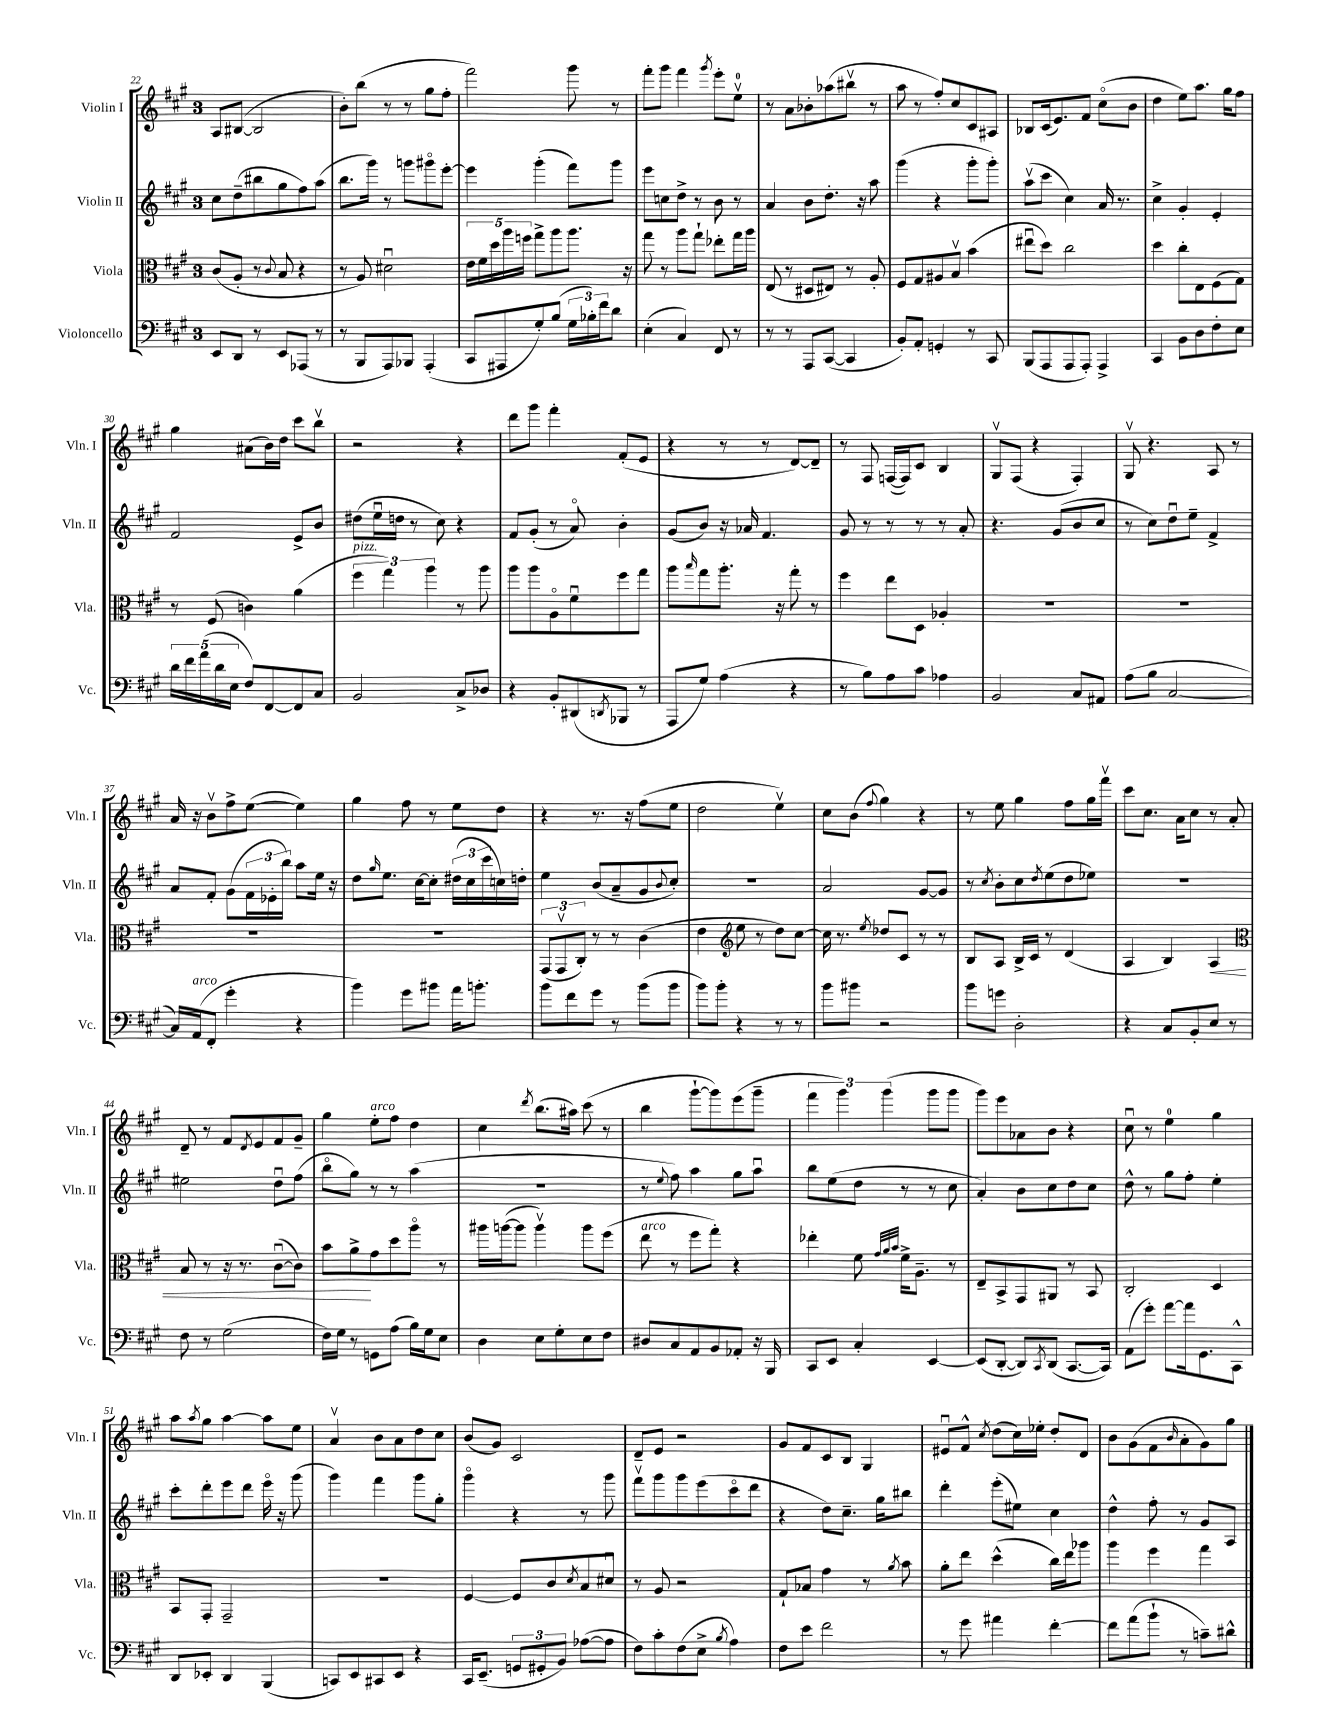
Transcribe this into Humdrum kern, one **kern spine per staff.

**kern	**kern	**kern	**kern
*staff4	*staff3	*staff2	*staff1
*clefF4	*clefC3	*clefG2	*clefG2
*k[f#c#g#]	*k[f#c#g#]	*k[f#c#g#]	*k[f#c#g#]
*M3/4	*M3/4	*M3/4	*M3/4
8EE/L	(8c#/L	8cc#\L	8A/L
8DD/J	8A'/J	(8dd~\	([8B#/J
8r	8r	8bb#\	2B#/]
.	8qqc#/	.	.
8EE/L	8B/	8gg#\	.
(8AAA-/J	4r	8ff#\)	.
8r	.	(8aa\J	.
=	=	=	=
8r	8r	8.bb\L	8b'\L)
8BBB/L	8A/)	.	(8bb\J
.	.	16ggg#\Jk)	.
8AAA/)	2d#u\	8r	8r
8BBB-/J	.	8ggg\L	8r
(4AAA'/	.	8ggg#o\	8gg#\L
.	.	[8eee'\J	8ff#'\J
=	=	=	=
8CC#/L	20e\LL	4eee\]	2fff#\)
.	20f#\	.	.
.	20dd\	.	.
8AAA#/	.	.	.
.	20aa\	.	.
.	20ff\JJ	.	.
8G#'/)	8gg#^\L	(4ggg#'\	.
(8B/J	8aa\	.	.
24G#\LL	8.aa\J	8fff#\L)	8ggg#\
24B-'\)	.	.	.
24f#\J	.	.	.
8d\J	.	8ggg#\J	8r
.	16r	.	.
=	=	=	=
(4E'\	8gg#\	8eee\L	8fff#'\L
.	8r	8cc\	8ggg#\J
4C#/)	8aa\L	8dd^\J	4fff#\
.	8gg#`\J	8r	.
.	.	.	8qggg#/
8FF#/	8ee-'\L	8b\	8eee'\L
8r	16gg#\L	8r	8eev\J
.	16aa\JJ	.	.
=	=	=	=
8r	(8E/	4a/	8r
8r	8r	.	8a\L
8AAA/L	8D#/L	8b\L	8b-'\
([8CC#/J	8E#/J)	8.dd'\J	(8aa-\
4CC#/]	8r	.	8bb#v\J
.	.	16r	.
.	8A'/	8aa\	8r
=	=	=	=
8BB'/L)	8F#/L	(4ggg#\	8aa\
8AA'/J	8G#/	.	8r
4GG'/	8A#/	4r	8ff#'/L)
.	8Bv/J	.	8cc#/
8r	(4b\	8ggg#'\L	8c#/
8CC#/	.	8ggg#'\J)	8A#/J
=	=	=	=
(8BBB/L	8ee#u\L	(8aav\L	8B-/L
8AAA/	8dd\J)	8ccc#\J	(16c#/k
.	.	.	8.e/)
8AAA/	2cc#\	4cc#\)	.
8AAA'/J)	.	.	8f#/J
4AAA^/	.	16a/	(8cc#o\L
.	.	8.r	.
.	.	.	8b\J
=	=	=	=
4CC#/	4dd\	4cc#^\	4dd\
8BB\L	8cc#'\L	4g#'/	8ee\L)
8D\	8E\	.	8.aa\J
8F#'\	(8F#\	4e'/	.
.	.	.	16gg#\LK
8E\J	8G#\J)	.	8ff#\J
=	=	=	=
20d\LL	8r	2f#/	4gg#\
20f#\	.	.	.
(20a\	.	.	.
.	(8F#/	.	.
20d\	.	.	.
20E\JJ	.	.	.
8F#/L)	4c\)	.	(8a#\L
[8FF#/	.	.	16b\L)
.	.	.	16dd\JJ
8FF#/]	(4a\	8e^/L	8ccc#\L
8C#/J	.	8b/J	8bbv\J
=	=	=	=
2BB/	6ff#\	(8dd#\L	2r
.	.	16eeu\L	.
.	6gg#\)	.	.
.	.	16dd\JJ	.
.	.	8r	.
.	6aa\	.	.
.	.	8cc#\)	.
8C#^/L	8r	4r	4r
8D-/J	8aa\	.	.
=	=	=	=
4r	8aa\L	8f#/L	8ddd\L
.	8aa\	(8g#'/J	8ggg#\J
8BB'/L	8Ao\	8r	4fff#'\
(8DD#/	8f#u\	8ao/)	.
8qDD/	.	.	.
8BBB-/J	8ff#\	4b'\	(8f#'/L
8r	8gg#\J	.	8e/J
=	=	=	=
8AAA/L	8aa\L	(8g#/L	4r
.	16qqbb/	.	.
8G#/J)	8gg#\	8b/J)	.
(4A\	8.aa'\J	16r	8r
.	.	16a-/	.
.	.	4.f#/	8r
.	16r	.	.
4r	8gg#'\	.	[8d/L)
.	8r	.	8d~/]J
=	=	=	=
8r	4ff#\	8g#/	8r
8B\L)	.	8r	8F#/
8A\	8ee\L	8r	([16F/LL
.	.	.	16F/]J)
8c#\J	8D\J	8r	8c#/J
4A-\	4A-'/	8r	4B/
.	.	8a'/	.
=	=	=	=
2BB/	2.r	4.r	8G#v/L
.	.	.	(8F#/J
.	.	.	4r
.	.	(8g#/L	.
8C#/L	.	8b/	4F#'/)
8AA#/J	.	8cc#/J	.
=	=	=	=
(8A\L	2.r	8r	8G#v/
8B\J	.	8cc#\L)	4.r
[2C#/	.	8ddu\	.
.	.	8ee~\J	.
.	.	4f#^/	8A/
.	.	.	8r
=	=	=	=
16C#/]LL)	2.r	8a/L	16a/
(16AA/J	.	.	16r
8FF#'/J	.	8f#'/J	8bv\L
4g#'\	.	(8g#\L	8ff#^\
.	.	24f#\L	([8ee\J
.	.	24e-'\	.
.	.	24bb\JJ)	.
4r	.	8aa\L	4ee\])
.	.	16ee\Jk	.
.	.	16r	.
=	=	=	=
4b\)	2.r	8dd\L	4gg#\
.	.	16qqgg#/	.
.	.	8.ee\J	.
8g#\L	.	.	8ff#\
.	.	[16cc#\LK	.
8b#\J	.	8cc#'\]J	8r
16a\LK	.	(24dd#\LL	8ee\L
.	.	24cc#\	.
8.b'\J	.	.	.
.	.	24ccc#\	.
.	.	16cc\)	8dd\J
.	.	16dd'\JJ	.
=	=	=	=
8b\L	(12GG#/L	4ee\	4r
.	12GG#v/	.	.
8f#\	.	.	.
.	12C#'/J)	.	.
8g#\J	8r	(8b/L	8.r
8r	8r	8a~/	.
.	.	.	16r
(8b\L	(4c#\	8g#/	(8ff#\L
.	.	8qqb/	.
8b\J	.	8cc#'/J)	8ee\J
=	=	=	=
8b\L)	4e\	2.r	2dd\
8b'\J	.	.	.
*	*clefG2	*	*
4r	8ee\	.	.
.	8r	.	.
8r	8dd\L)	.	4eev\)
8r	[8cc#\J	.	.
=	=	=	=
8b\L	16cc#\]	2a/	8cc#\L
.	8.r	.	.
8b#\J	.	.	(8b\J
.	8qee/	.	8qqff#/
2r	8dd-/L	.	4gg#\)
.	8c#/J	.	.
.	8r	[8g#/L	4r
.	8r	8g#/]J	.
=	=	=	=
8b\L	8B/L	8r	8r
.	.	8qcc#/	.
8g\J	8A/J	8b'\L	8ee\
2D'\	16B^/LL	8cc#\	4gg#\
.	16c#/JJ	.	.
.	.	8qdd/	.
.	8r	(8ee\	.
.	(4d/	8dd\	8ff#\L
.	.	8ee-\J)	16gg#\L
.	.	.	16fff#v\JJ
=	=	=	=
4r	4A/	2.r	8ccc#\L
.	.	.	8.cc#\J
8C#/L	4B/)	.	.
.	.	.	16a\LK
8BB'/	.	.	8cc#\J
8E/J	4A/	.	8r
8r	.	.	8a'/
=	=	=	=
*	*clefC3	*	*
8F#\	8B/	2ee#\	8d~/
8r	8r	.	8r
(2G#\	16r	.	8f#/L
.	8.r	.	.
.	.	.	8qd/
.	.	.	8e/
.	([8c#u\L	8ddu\L	8f#/
.	8c#\]J)	(8ff#\J	8g#~/J
=	=	=	=
16F#\LL)	8b\L	8bbo\L	4gg#\
16G#\JJ	.	.	.
8r	8a^\	8gg#\J)	.
8GG\L	8g#\	8r	8ee'\L
(8A\J	8dd\	8r	8ff#\J
16B\LL)	8aao\J	(4aa\	4dd\
16G#\J	.	.	.
8E\J	8r	.	.
=	=	=	=
4D\	16aa#\LL	2.r	4cc#\
.	([16aa\J	.	.
.	8aa\]J	.	.
.	.	.	8qddd/
8E\L	4aav\)	.	(8.bb\L
8G#'\	.	.	.
.	.	.	16aa#\Jk)
8E\	8aa\L	.	(8ccc#\
8F#\J	(8ff#\J	.	8r
=	=	=	=
8D#/L	8ee\	8r	4bb\
.	.	8qqee/	.
8C#/	8r	8ff#\)	.
8AA/	8ff#\L	4aa\	[8ggg#`\L
8BB/	8gg#'\J)	.	8ggg#\])
8AA-'/J	4r	8gg#\L	(8eee\
16r	.	8aau\J	8ggg#~\J
16BBB/	.	.	.
=	=	=	=
8CC#/L	4ee-'\	8bb\L	6fff#\
8EE/J	.	(8ee\	.
.	.	.	6ggg#\)
4C#'/	8f#\	8dd\J	.
.	.	.	(6ggg#\
.	32qqg#/LLL	.	.
.	32qqa/	.	.
.	32qqb/JJJ	.	.
.	16f#^\LK	8r	.
.	8.A~\J	.	.
[4EE/	.	8r	8ggg#\L
.	8r	8cc#\	8ggg#\J
=	=	=	=
(8EE/]L	8E~/L	4a'/)	8ggg#\L)
[8DD'/J	8BB^/	.	8eee\
8DD/]L)	8GG#/	8b\L	8a-\
8qCC#/	.	.	.
(8DD/J	8AA#/J	8cc#\	8b\J
[8.CC#/L	8r	8dd\	4r
.	8BB/	8cc#\J	.
16CC#/]Jk)	.	.	.
=	=	=	=
(8AA\L	2C#'/	8dd^^\	8cc#u\
8g#'\J)	.	8r	8r
[8a\L	.	8gg#\L	4ee\
16a\]k	.	8ff#'\J	.
8.GG#\	.	.	.
.	4D/	4ee'\	4gg#\
8CC#^^\J	.	.	.
=	=	=	=
8DD/L	8BB/L	8ccc#'\L	8aa\L
.	.	.	8qaa/
8EE-'/J	8GG#'/J	8ddd'\	8gg#\J
4DD/	2GG#~/	8eee\	[4aa\
.	.	8ddd\J	.
(4BBB/	.	16eeeo\	8aa\]L
.	.	16r	.
.	.	(8ggg#\	8ee\J
=	=	=	=
8CC/L)	2.r	4ggg#\)	4av/
8EE/	.	.	.
8CC#/	.	4fff#\	8b\L
8EE/J	.	.	8a\
4r	.	8ggg#\L	8dd\
.	.	8gg#'\J	8cc#\J
=	=	=	=
16CC#/LK	[4F#/	4ggg#o\	(8b/L
(8.EE~/J	.	.	.
.	.	.	8g#/J)
12GG/L	8F#/]L	4r	2c#/
12GG#'/	.	.	.
.	8c#/	.	.
12BB/J)	.	.	.
.	8qd/	.	.
([8A-\L	8B/	8r	.
8A-\]J	8d#u/J	8ggg#\	.
=	=	=	=
8F#\L)	8r	8fff#v\L	8d~/L
8c#'\	8A/	8ggg#\	8e/J
(8F#\	2r	8ggg#\	2r
8E^\J	.	(8eee\	.
8qB/	.	.	.
4A\)	.	8ccc#o\	.
.	.	8ddd\J	.
=	=	=	=
8F#\L	8G#`/L	4r	8g#/L
8e\J	8B-/J	.	8f#/
2f#\	4g#\	8dd\L)	8c#/
.	.	8.cc#~\J	8B/J
.	8r	.	4G#/
.	.	16gg#\LK	.
.	8qa/	.	.
.	8b\	8bb#\J	.
=	=	=	=
8r	8a'\L	4ddd'\	8e#u/L
8g#\	8ee\J	.	8f#^^/J
.	.	.	8qcc#/
4a#\	(4dd^^\	(8eee'\L	(8dd\L
.	.	8ee#\J)	16cc#\L)
.	.	.	16ee-'\JJ
[4f#'\	16cc#\LL)	4cc#\	8dd'/L
.	16ee\J	.	.
.	8aa-\J	.	8d/J
=	=	=	=
8f#\]L	4aa\	4dd^^\	8b\L
(8a\	.	.	(8g#\
8b`\J	4ff#\	8ff#'\	8f#\
.	.	.	16qqb/
8r	.	8r	8a'\
8c~\L)	4gg#\	8g#/L	8g#\)
8d#^^\J	.	8A/J	8gg#\J
==	==	==	==
*-	*-	*-	*-
